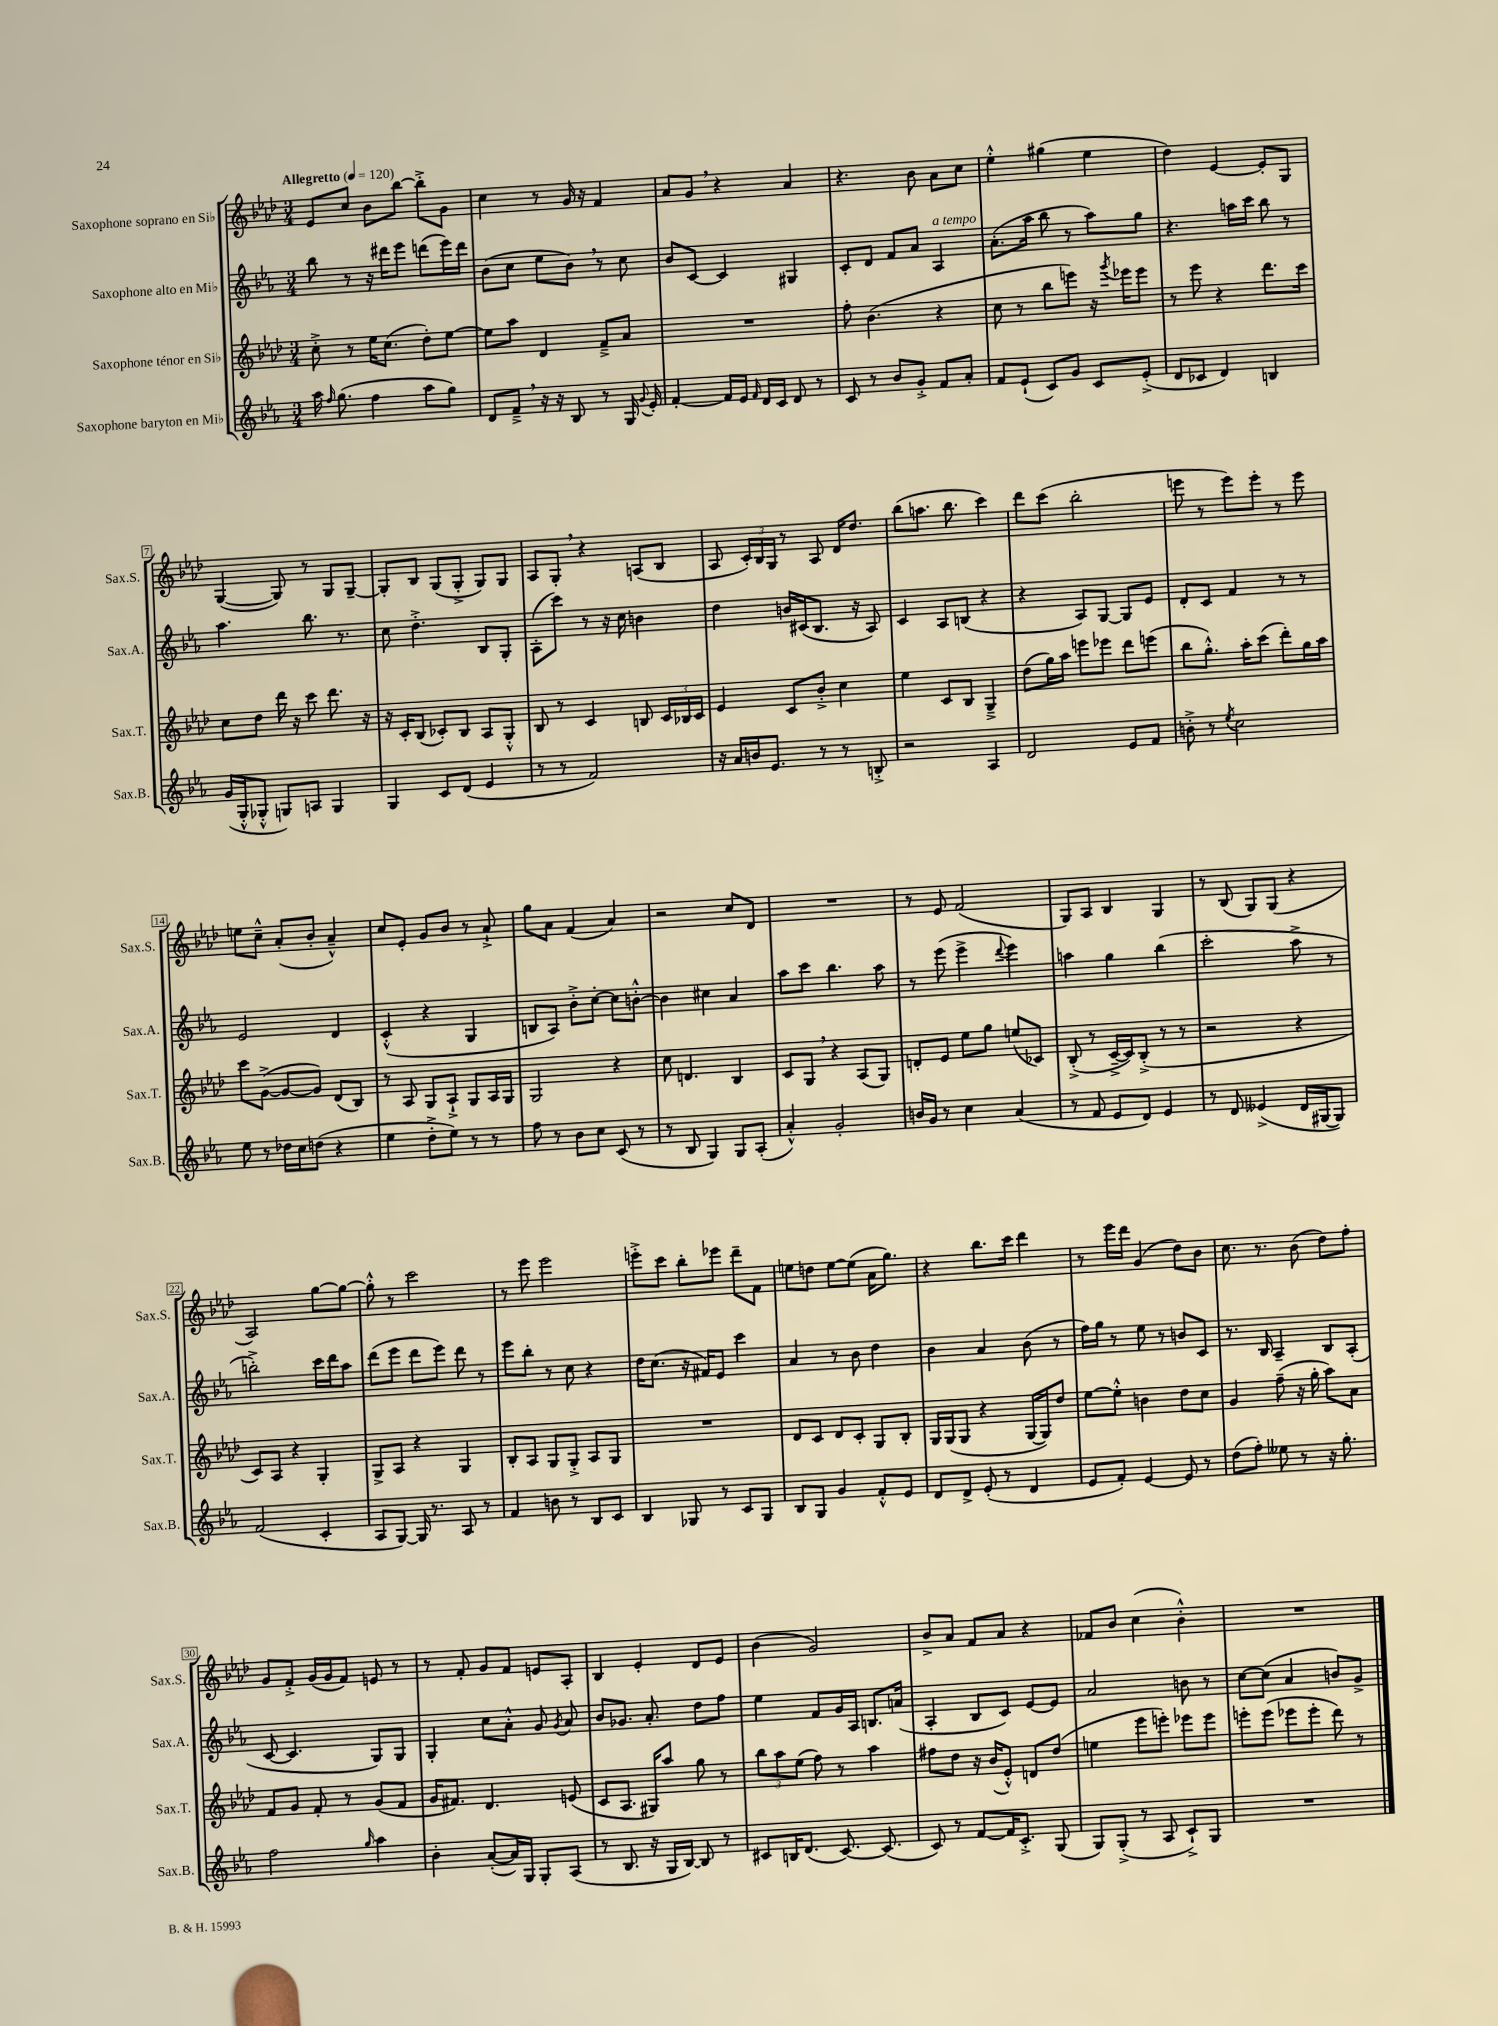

**kern	**kern	**kern	**kern
*staff4	*staff3	*staff2	*staff1
*clefG2	*clefG2	*clefG2	*clefG2
*k[b-e-a-]	*k[b-e-a-d-]	*k[b-e-a-]	*k[b-e-a-d-]
*M3/4	*M3/4	*M3/4	*M3/4
*MM120	*MM120	*MM120	*MM120
16aa-	8cc'^	8bb-	8e-
16qqff	.	.	.
(8.gg	.	.	.
.	8r	8r	8cc
4ff	16ee-	16r	8b-
.	(8.cc	16ddd#	.
.	.	8eee-	[8bb-
8aa-	8dd-')	(8ddd	8bb-'^]
8gg)	[8ee-	16eee-)	8g
.	.	16ddd	.
=	=	=	=
8d	8ee-]	(8b-	4cc
8f~^	8aa-	8cc	.
16r	4d-	8ee-	8r
16r	.	.	.
8B-	.	8b-)	16g
.	.	.	16r
8r	8f~^	8r	4f
16G	8a-	8cc	.
8qqg	.	.	.
16e-'	.	.	.
=	=	=	=
[4f'	2.r	8b-	8a-
.	.	[8c	8g
16f]	.	4c]	4r
16e-	.	.	.
16qqf	.	.	.
16d	.	.	.
16c	.	.	.
8d	.	4G#	4a-
8r	.	.	.
=	=	=	=
8c	8ff'	8c'	4.r
8r	(4.b-	8d	.
8b-	.	8f	.
8g'^	.	8a-	8b-
8f	4r	4A-	8a-
8a-'	.	.	8cc
=	=	=	=
8f	8cc	(8.a-'	4ee-'^^
(8e-`	8r	.	.
.	.	16aa-	.
8c)	8bb-	8bb-	(4gg#
8g	8eee)	8r	.
8c	16r	8aa-)	4ee-
.	8qggg	.	.
.	16eee-	.	.
(8e-'^	8eee-	8gg	.
=	=	=	=
8d	8r	4.r	4dd-)
8c-	8eee-	.	.
4d)	4r	.	[4e-
.	.	16aa	.
.	.	16ccc	.
4B	8.ddd-	8bb-	8e-']
.	.	8r	8G
.	16ccc	.	.
=	=	=	=
(16g	8cc	4.aa-	([4G
16G'^^	.	.	.
8G-'^^	8dd-	.	.
8G)	16ddd-	.	8G])
.	16r	.	.
8A	8ccc	8.bb-	8r
4G	8.ddd-	.	8G
.	.	8.r	.
.	.	.	[8G~
.	16r	.	.
=	=	=	=
4G	16r	8cc	8G']
.	16c'	.	.
.	(8B-	4.dd'^	8B-
8c	8c-')	.	(8G
(8d	8B-	.	8G'^
4e-	8A-	8B-	8G)
.	8G'^^	8G'	8G
=	=	=	=
8r	8B-	(8A-'	8A-
8r	8r	8ccc)	8G'
2f)	4c	8r	4r
.	.	16r	.
.	.	16cc	.
.	8B	4b	(8A
.	24c	.	8B-
.	24B-	.	.
.	24c	.	.
=	=	=	=
16r	4e-	4dd	8A-
16a-	.	.	.
16b	.	.	24c')
.	.	.	24B-
8.e-	.	.	.
.	.	.	24G
.	8c	16b	8r
.	.	(16c#	.
8r	8b-'^	8.B-	8A-
8r	4cc	.	16d-
.	.	16r	8.dd-
8B'^	.	8A-)	.
=	=	=	=
2r	4ee-	4c	(8bb-
.	.	.	8.aa
.	8c	8A-	.
.	.	.	8.bb-
.	8B-	(8B	.
4A-	4G~^	4r	4ccc)
=	=	=	=
2d	(8dd-	4r	8ddd-
.	16gg)	.	(8ccc
.	16aa-	.	.
.	8eee	8A-)	2bb-'
.	8eee-	[8G	.
8e-	8ddd-	8G]	.
8f	(8eee	8e-	.
=	=	=	=
8b'^	8bb-	8d'	8eee
8r	8.gg'^^)	8c	8r
8qee-	.	.	.
2cc	.	4f	8eee)
.	16aa-'	.	.
.	(8ccc	.	8eee'
.	8ddd-')	8r	8r
.	16gg	8r	8eee
.	16aa-	.	.
=	=	=	=
8ee-	8ccc	2e-	8ee
8r	([8g^	.	8cc~^^
16dd-	8g_	.	(8a-'
16cc	.	.	.
(8dd	8g])	.	8b-'
4r	(8d-	4d	4a-~^^)
.	8B-)	.	.
=	=	=	=
4ee-	8r	(4c'^^	8cc
.	8A-	.	8e-'
8dd'^	8G	4r	8g
8ee-)	8A-`^	.	8b-
8r	8G	4G	8r
8r	16A-	.	8a-`^
.	16G	.	.
=	=	=	=
8ff	2G	8B	8gg
8r	.	8A-)	8a-
8b-	.	8b-'^	(4f
8cc	.	[8cc'	.
(8c	4r	8cc]	4a-)
8r	.	[8b'^^	.
=	=	=	=
8r	8cc	4b]	2r
8B-	4.d	.	.
4G)	.	4cc#	.
8G	4B-	4a-	8cc
(8A-'	.	.	8d-
=	=	=	=
4a-'^^)	8c	8aa-	2.r
.	8G	8ccc	.
2g'	4r	4.bb-	.
.	(8A-	.	.
.	8G)	8aa-	.
=	=	=	=
16b	8d'	8r	8r
16g	.	.	.
8r	8e-	(8eee-	8e-
4cc	8ee-	4eee-^	(2f
.	8gg	.	.
.	.	8qqddd	.
(4a-	(8ee	4eee-)	.
.	8c-)	.	.
=	=	=	=
8r	(8B-'^	4aa	8G)
8f	8r	.	8A-
8e-	[16c~^	4gg	4B-
.	16c])	.	.
8d)	(8B-'^	.	.
4e-	8r	(4bb-	4G
.	8r	.	.
=	=	=	=
8r	2r	2ccc'	8r
8d	.	.	(8B-
(4e--^	.	.	8G)
.	.	.	(8G
16d	4r	8aa-^	4r
[16G#	.	.	.
8G#])	.	8r	.
=	=	=	=
(2f	8c)	2bb'^)	2A-)
.	8A-	.	.
.	4r	.	.
4c'	4G'	16ccc	[8gg
.	.	16ddd	.
.	.	8aa-	8gg_
=	=	=	=
8A-	8G^	(8ddd	8gg'^^]
[8G)	8A-	8eee-	8r
16G]	4r	8ddd	2ccc
8.r	.	.	.
.	.	8eee-)	.
8A-	4G	8ddd	.
8r	.	8r	.
=	=	=	=
4f	8B-'	8eee-	8r
.	8A-	8bb-'	8eee-
8b	8G	8r	2eee-
8r	8G'^	8cc	.
8B-	8A-	4r	.
8c	8G	.	.
=	=	=	=
4B-	2.r	16dd	8eee'^
.	.	(8.cc	.
.	.	.	8ccc
8G-	.	16r	8bb-'
.	.	16f#)	.
8r	.	8e-	8eee-
8c	.	4ccc	8ddd-~
8G-	.	.	8f
=	=	=	=
8B-	8d-	4a-	8ee
8G	8c	.	8dd
4g	8d-	8r	[8ee
.	8c'	8b-	(8ee]
8f'^^	8G	4dd	16a-
.	.	.	8.gg)
8e-	8B-'	.	.
=	=	=	=
8d	16G	4b-	4r
.	(16G	.	.
8d^	8G	.	.
(8e-'	4r	4a-	8.bb-
8r	.	.	.
.	.	.	16ccc
4d	[16G	(8b-	4ddd-
.	16G])	.	.
.	8dd-	8r	.
=	=	=	=
8e-	[8ee-	16ff)	8r
.	.	16gg	.
8f')	8ee-'^^]	8r	16eee-
.	.	.	16ddd-
[4e-	4b	8ee-	(4g
.	.	8r	.
8e-]	8dd-	8b	8dd-)
8r	8cc	8c	8b-
=	=	=	=
(8dd	4g	8.r	8.cc
8ff')	.	.	.
.	.	16B-	8.r
8ee--	(8ff~	4A-~	.
8r	16r	.	(8b-
.	16gg'	.	.
16r	8aa-)	8B-	8dd-)
8.gg'	.	.	.
.	8a-	(8A-'	8ff'
=	=	=	=
2ff	8f	[8c	8g
.	8g	4.c]	8f'^
.	8f'	.	(16g
.	.	.	16g
.	8r	.	8f)
16qqgg	.	.	.
4aa-	(8g	8G)	8e
.	8f	8G	8r
=	=	=	=
4b-'	16g	4G'	8r
.	8.f#)	.	.
.	.	.	8f'
([8a-'	4.d-	8cc	8g
16a-])	.	8a-'^^	8f
16G	.	.	.
8G'	.	8g	8e
.	.	8qg	.
(8A-	(8e	8a-	8A-'
=	=	=	=
8r	8c	8b-	4B-
8.B-	8.A-	8.g-	.
.	.	.	4e-'
16r	16G#)	8.a-'	.
16G	8aa-	.	.
[16B-)	.	.	.
8B-]	8gg	8dd	8d-
8r	8r	8ff	8e-
=	=	=	=
8c#	12bb-	4ee-	(4b-
.	12aa-	.	.
16B	.	.	.
.	(12ee-	.	.
(8.d	.	.	.
.	8ff)	8f	2g)
[8.c#)	8r	16g	.
.	.	16A-	.
.	4aa-	8.B	.
(8.c#]	.	.	.
.	.	(16a	.
=	=	=	=
8c)	8ff#	4A-'	8b-^
8r	8dd-	.	8a-
[8f	16r	8B-	8f
.	(16b-	.	.
16f]	8e-'^^)	8c)	8a-
8.c'^	.	.	.
.	8d	[8e-	4r
(8G	(8dd-	8e-]	.
=	=	=	=
8G)	4ee	2a-	8f-
(8G'^	.	.	8b-
8r	8eee-	.	(4cc
8A-	8eee')	.	.
8c`^)	8eee-	8b	4b-'^^)
8G	8eee-	8r	.
=	=	=	=
2.r	8eee'	[8cc	2.r
.	(8eee	(8cc]	.
.	8eee-	4a-	.
.	8eee-'	.	.
.	8ddd-)	8b)	.
.	8r	8g^	.
==	==	==	==
*-	*-	*-	*-
